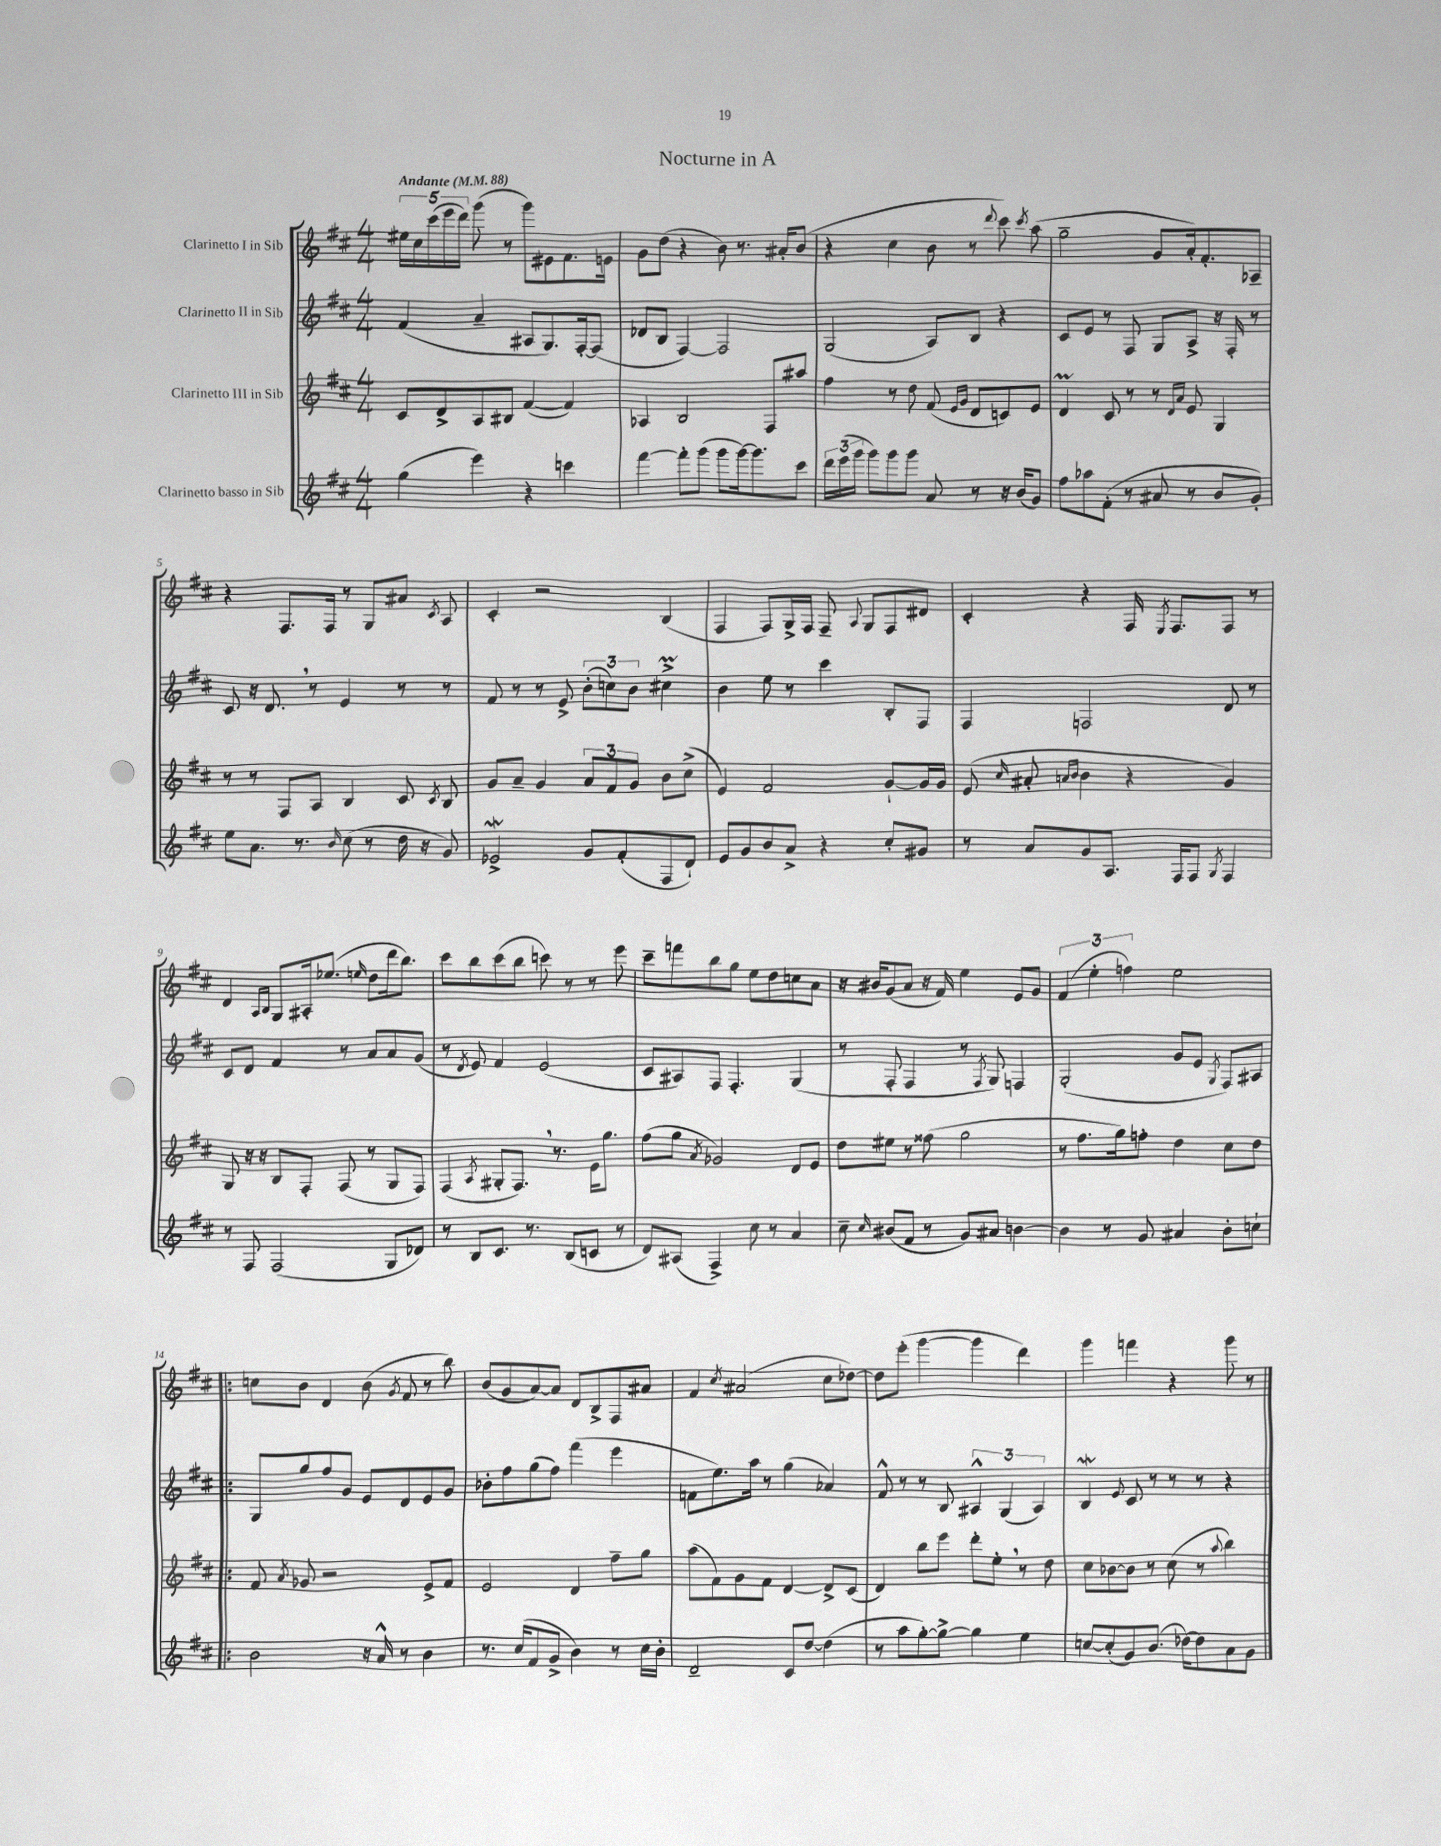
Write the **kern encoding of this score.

**kern	**kern	**kern	**kern
*staff4	*staff3	*staff2	*staff1
*clefG2	*clefG2	*clefG2	*clefG2
*k[f#c#]	*k[f#c#]	*k[f#c#]	*k[f#c#]
*M4/4	*M4/4	*M4/4	*M4/4
*MM88	*MM88	*MM88	*MM88
(4gg	8c#	(4f#	20ee#
.	.	.	20cc#
.	.	.	(20ccc#
.	8d^	.	.
.	.	.	20eee
.	.	.	20ddd)
4eee)	8A	4a~	(8ggg
.	8B#	.	8r
4r	([4f#	8A#	8ggg)
.	.	8.G)	8e#
4ccc	4f#])	.	8.f#
.	.	[16F#'	.
.	.	(8F#]	.
.	.	.	16e
=	=	=	=
[4fff#	4A-	8d-	8g
.	.	8B	(8dd
8fff#']	2B	[4F#)	4r
(8ggg	.	.	.
8ggg	.	2F#]	8b)
[16ggg)	.	.	8.r
8.ggg]	.	.	.
.	8F#	.	.
.	.	.	16a#'
8ccc#	8aa#	.	(8b
=	=	=	=
24ddd	4ff#	(2G	4r
(24eee	.	.	.
24ggg	.	.	.
8ggg)	.	.	.
8ggg	8r	.	4cc#
8ggg	8dd	.	.
8a	(8f#	8A)	8b
.	16qqe	.	.
.	16qqg	.	.
8r	8d	8B	8r
.	.	.	8qqddd
16r	8c)	4r	8ccc#)
(16b	.	.	.
.	.	.	8qccc#
8g)	8e	.	(8aa
=	=	=	=
8ff#	4d	8c#	2gg~
8aa-	.	8e	.
(8f#'	8c#	8r	.
8r	8r	8F#	.
8a#	8r	8G	8g
.	16qqd	.	.
.	16qqa	.	.
8r	8e	8A^	16a')
.	.	.	8.f#'
8b	4G	16r	.
.	.	16F#'	.
8g')	.	8r	8A-~
=	=	=	=
8ee	8r	8c#	4r
8.a	8r	16r	.
.	.	8.d	.
.	8F#	.	8.F#
8.r	.	.	.
.	8A	8r	.
.	.	.	16F#
16qqb	.	.	.
(8cc#	4B	4e	8r
8r	.	.	8G
16dd	8c#	8r	8a#
16r	.	.	.
.	8qc#	.	8qc#
8g)	8B	8r	8A
=	=	=	=
2e-^	8g	8f#	4c#'
.	8a~	8r	.
.	4g	8r	2r
.	.	8e^	.
8g	12a	(12b'	.
.	12f#	12cc)	.
(8f#'	.	.	.
.	12g	12b	.
8F#	8b	4cc#^	(4B
8d`)	(8cc#^	.	.
=	=	=	=
8e	4e)	4b	4F#
8g	.	.	.
8b	2f#	8ee	8F#)
8a^	.	8r	16G^
.	.	.	16F#
4r	.	4ccc#	8F#~
.	.	.	8qqA
.	.	.	8G
8cc#'	[8g`	8B'	8F#
8g#	16g]	8F#	8d#
.	16g	.	.
=	=	=	=
8r	(8e	4F#	4c#'
.	16qqcc#	.	.
8a	8a#'	.	.
.	16qqa	.	.
.	16qqb	.	.
8g	4b	2F	4r
8.A	.	.	.
.	4r	.	16F#
.	.	.	8qE
16F#	.	.	8.F#
8F#	.	.	.
8qG	.	.	.
4F#	4g)	8d	8F#
.	.	8r	8r
=	=	=	=
8r	8G	8c#	4d
8F#	16r	8d	.
.	16r	.	.
.	.	.	16qqA
.	.	.	16qqB
(2F#	8B	4f#	8G
.	8F#'	.	16A#'
.	.	.	(8.ee-
.	(8F#	8r	.
.	.	.	16qqee
.	8r	8a	8dd
8G	8G	8a	16ddd
.	.	.	8.bb)
8d-)	8F#)	(8g	.
=	=	=	=
8r	(4F#	8r	8ccc#
.	.	8qd	.
8B	.	8e)	8bb
.	8qA	.	.
8.c#	8G#'	4f#	(8ccc#
.	8.F#)	.	8bb
8.r	.	.	.
.	.	(2e	8ccc)
.	8.r	.	.
(8B	.	.	8r
8c	16e	.	8r
.	8.gg	.	.
8r	.	.	8eee
=	=	=	=
8d)	(8ff#	8c#	8ccc#~
(8A#	8gg	8A#)	8fff
.	8qa	.	.
4F#^)	2g-)	8F#	8bb
.	.	4.F#'	8gg
8cc#	.	.	8ee
8r	.	.	8dd
4a	8d	(4G	8cc
.	8e	.	8a
=	=	=	=
8cc#~	8dd	8r	16r
.	.	.	16b#
16qqcc#	.	.	.
(8b#	8ee#	8F#'	(8g
8f#	8r	4F#	8a
8r	(8ff##	.	16r
.	.	.	16f#)
8g)	2gg	8r	4ee
.	.	8qF#	.
8a#	.	8G)	.
[4b	.	4F	8e
.	.	.	8g
=	=	=	=
4b]	8r	(2G'	(6f#
.	8.ff#	.	.
.	.	.	6ee'
8r	.	.	.
.	16gg)	.	.
.	.	.	6ff)
8g	8ff'	.	.
4a#	4dd	8g	2ee
.	.	8e	.
.	.	8qG	.
8b'	8cc#	8F#)	.
8cc`	8dd	8A#	.
=!|:	=!|:	=!|:	=!|:
2b	8f#	8G	8cc
.	8qa	.	.
.	8g-	8gg	8b
.	2r	8ff#	4d
.	.	8g	.
16r	.	8e	(8b
16a^^	.	.	.
.	.	.	8qg
8r	.	8d	8f#
4b	8e^	8e	8r
.	8f#	8g	8bb)
=	=	=	=
8.r	2e	8b-'	(8b
.	.	8ff#	8g
(16cc#	.	.	.
8f#	.	(8gg	[8a)
8g^	.	8ff#)	8a]
4b)	4d	(4fff#	8d
.	.	.	8B^
8r	8ff#~	4eee	8F#
16cc#	8gg	.	8a#
16b'	.	.	.
=	=	=	=
2d~	(8aa	8f	4f#
.	8f#)	8.ee)	.
.	.	.	8qcc#
.	8g	.	(2a#
.	.	16aa	.
.	8f#	8r	.
8c#	[4d	(4gg	.
[8dd	.	.	.
(4dd]	8d^]	4a-)	8cc#
.	(8c#	.	[8dd-)
=	=	=	=
8r	4d)	8f#^^	8dd-]
8aa	.	8r	(8eee'
[8gg')	8bb	8r	[4ggg
8gg^_	8eee	8B	.
4gg]	8ddd'	6A#^^	4ggg]
.	8ee'	.	.
.	.	(6G	.
4ee	8r	.	4ddd)
.	.	6A#)	.
.	8dd	.	.
=	=	=	=
[8cc	8cc#	4B	4ggg
(8cc']	[8b-	.	.
.	.	8qqe	.
8g)	8b-]	8c#	4fff
(8.b	8r	8r	.
.	(8cc#	8r	4r
[16dd-)	.	.	.
8dd-]	8r	8r	.
.	8qqaa	.	.
8a	4bb)	4r	8ggg
8g	.	.	8r
==	==	==	==
*-	*-	*-	*-
